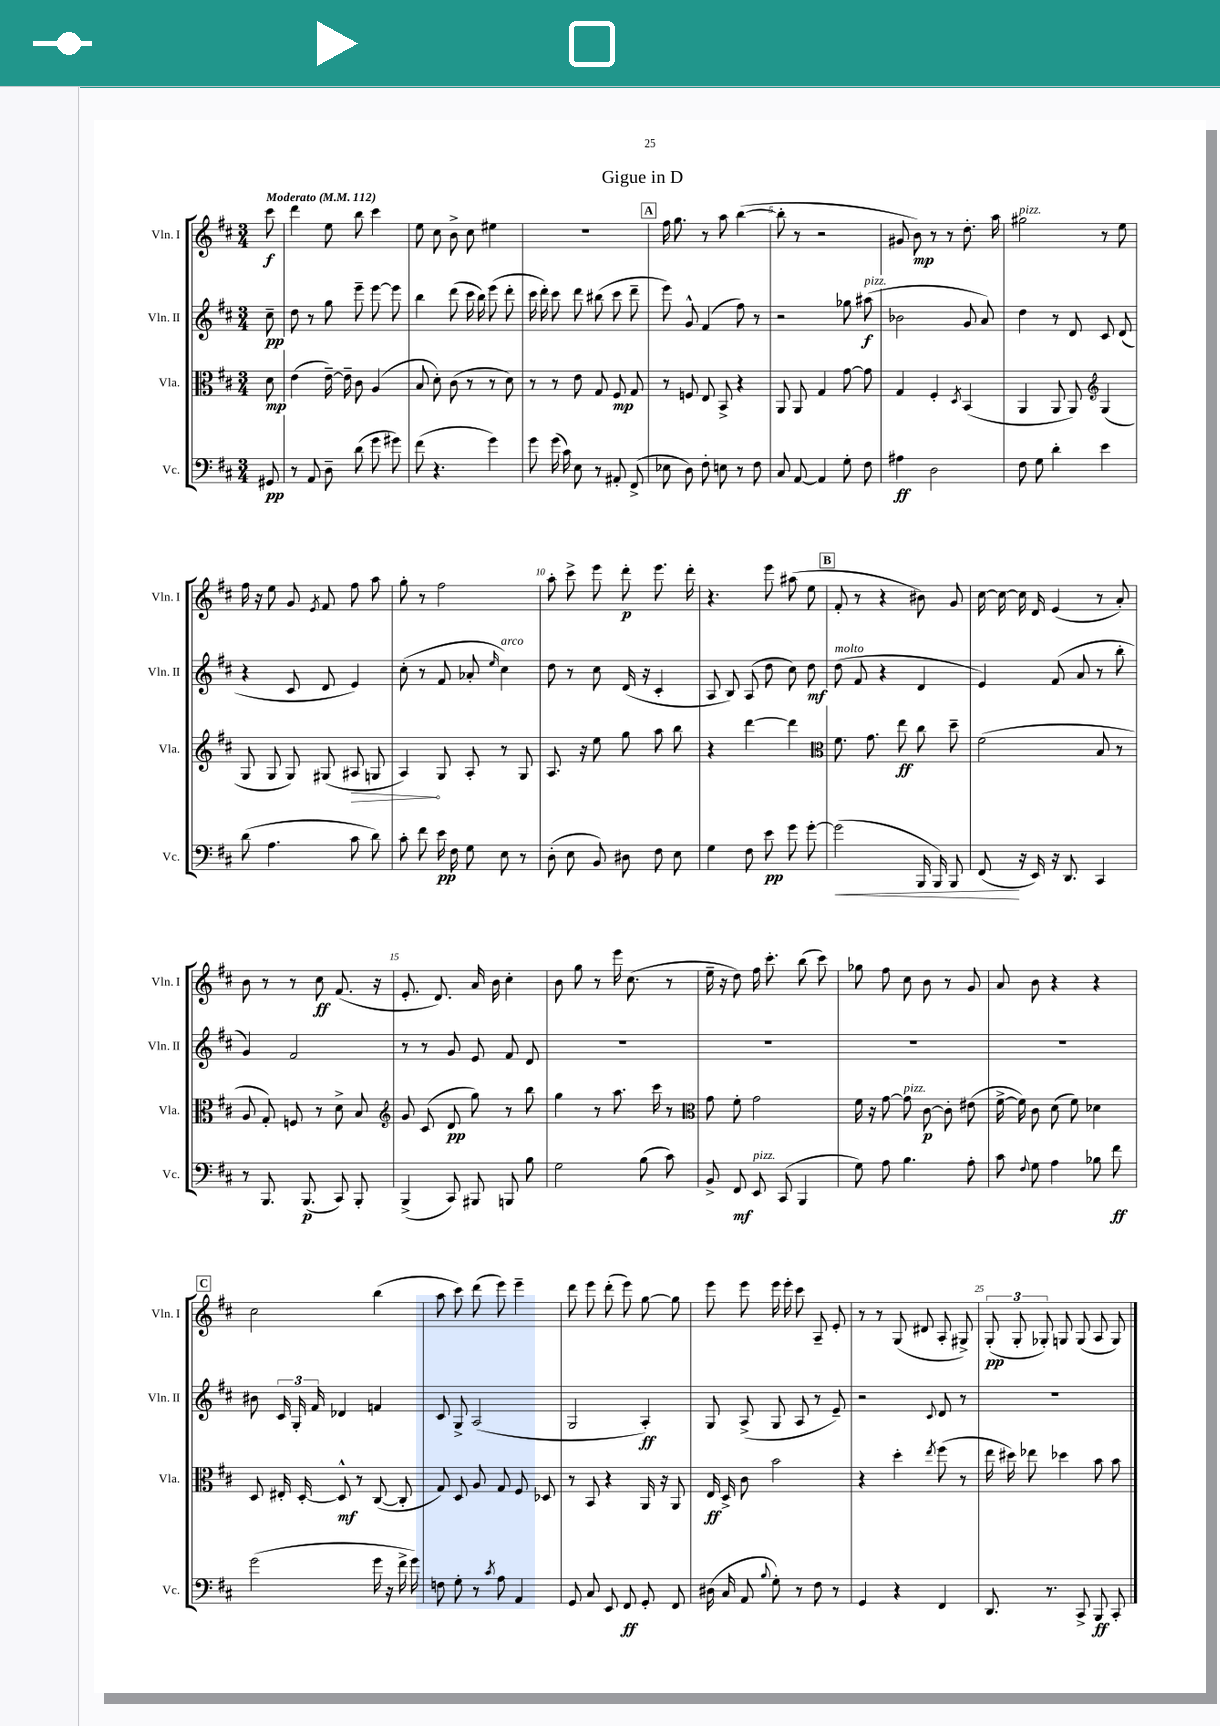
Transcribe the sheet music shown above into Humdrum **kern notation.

**kern	**dynam	**kern	**dynam	**kern	**dynam	**kern	**dynam
*part4	*part4	*part3	*part3	*part2	*part2	*part1	*part1
*staff4	*staff4	*staff3	*staff3	*staff2	*staff2	*staff1	*staff1
*I"Vc.	*	*I"Vla.	*	*I"Vln. II	*	*I"Vln. I	*
*I'Vc.	*	*I'Vla.	*	*I'Vln. II	*	*I'Vln. I	*
*clefF4	*	*clefC3	*	*clefG2	*	*clefG2	*
*k[f#c#]	*	*k[f#c#]	*	*k[f#c#]	*	*k[f#c#]	*
*M3/4	*	*M3/4	*	*M3/4	*	*M3/4	*
*MM112	*	*MM112	*	*MM112	*	*MM112	*
=	=	=	=	=	=	=	=
!	!	!	!	!	!	!LO:TX:a:B:t=Moderato	!
8GG#X/	pp	8d\	mp	8cc#~\	pp	8ccc#\	f
=1	=1	=1	=1	=1	=1	=1	=1
8r	.	(4e\	.	8dd\	.	4ddd\	.
8AA/	.	.	.	8r	.	.	.
8D~\	.	[16e~\)	.	8gg\	.	8ee\	.
.	.	16e~\]	.	.	.	.	.
(8d\	.	8c#\	.	8eee~\	.	8bb\	.
8g\	.	(4A/	.	[8eee\	.	4ccc#\	.
8g#X\)	.	.	.	8eee\]	.	.	.
=2	=2	=2	=2	=2	=2	=2	=2
(8f#\	.	8B/	.	4bb\	.	8ee\	.
4.r	.	8d'\)	.	.	.	8cc#\	.
.	.	(8c#\	.	(8ddd\	.	8b^\	.
.	.	8r	.	16ccc#\	.	8cc#\	.
.	.	.	.	16bb\)	.	.	.
4g\)	.	8r	.	(8eee\	.	4ee#X\	.
.	.	8d\)	.	8ddd'\	.	.	.
=3	=3	=3	=3	=3	=3	=3	=3
8g\	.	8r	.	16ccc#\	.	2.r	.
.	.	.	.	16ddd'\)	.	.	.
(16g\	.	8r	.	8ccc#\	.	.	.
16c#\)	.	.	.	.	.	.	.
8E\	.	8e\	.	8ddd\	.	.	.
8r	.	8G/	.	(8bb#X\	.	.	.
8AA#X'/	.	8F#/	mp	8ccc#\	.	.	.
(8FF#^/	.	8G/	.	8ddd~\	.	.	.
!!LO:REH:place=s1:t=A
=4	=4	=4	=4	=4	=4	=4	=4
8E-X\	.	8r	.	8eee\)	.	16ff#\	.
.	.	.	.	.	.	8.gg\	.
8D\)	.	8Fn/	.	8g^^/	.	.	.
8F#'\	.	8E/	.	(4f#/	.	8r	.
8En\	.	8BB^/	.	.	.	8aa\	.
8r	.	4r	.	8ff#\)	.	([4bb\	.
8F#\	.	.	.	8r	.	.	.
=5	=5	=5	=5	=5	=5	=5	=5
8C#/	.	8AA/	.	2r	.	8bb'\]	.
[8AA/	.	8AA/	.	.	.	8r	.
4AA/]	.	4G/	.	.	.	2r	.
8G'\	.	[8g\	.	8gg-X\	.	.	.
!	!	!	!	!LO:TX:a:i:t=pizz.	!	!	!
8F#\	.	8g\]	.	(8aa#X\	f	.	.
=6	=6	=6	=6	=6	=6	=6	=6
4A#X\	ff	4G/	.	2b-X\	.	8g#X/	.
.	.	.	.	.	.	8b\)	mp
2D\	.	4F#'/	.	.	.	8r	.
.	.	.	.	.	.	8r	.
.	.	8qD/	.	.	.	.	.
.	.	(4BB/	.	8g/	.	8.dd'\	.
.	.	.	.	8a/)	.	.	.
.	.	.	.	.	.	16aa\	.
=7	=7	=7	=7	=7	=7	=7	=7
!	!	!	!	!	!	!LO:TX:a:i:t=pizz.	!
8F#\	.	4AA/	.	4dd\	.	2gg#X\	.
8G\	.	.	.	.	.	.	.
4d'\	.	8AA/	.	8r	.	.	.
.	.	8AA/)	.	8d/	.	.	.
*	*	*clefG2	*	*	*	*	*
4e\	.	(4G/	.	8c#/	.	8r	.
.	.	.	.	(8d/	.	8ee\	.
!!LO:LB:g=z
=8	=8	=8	=8	=8	=8	=8	=8
(8d\	.	8G/	.	4r	.	16ff#\	.
.	.	.	.	.	.	16r	.
4.A\	.	8G/	.	.	.	8ee\	.
.	.	8G/)	.	8c#/	.	8g/	.
.	.	.	.	.	.	8qe/	.
.	.	(8G#X/	.	8d/	.	8f#/	.
!	!	!	!LO:HP:b	!	!	!	!
8c#\	.	8A#X/	>	4e/)	.	8ff#\	.
8d\)	.	8Gn/	.	.	.	8aa\	.
=9	=9	=9	=9	=9	=9	=9	=9
8c#'\	.	4A/)	.	(8cc#'\	.	8gg'\	.
8f#\	.	.	.	8r	.	8r	.
16e\	pp	8G/	]	8f#/	.	2ff#\	.
16F#\	.	.	.	.	.	.	.
8G\	.	8A'/	.	8a-X'/	.	.	.
.	.	.	.	16qqee/	.	.	.
!	!	!	!	!LO:TX:a:i:t=arco	!	!	!
8E\	.	8r	.	4cc#\)	.	.	.
8r	.	8G/	.	.	.	.	.
=10	=10	=10	=10	=10	=10	=10	=10
(8D'\	.	8.A/	.	8dd\	.	8aa'\	.
8E\	.	.	.	8r	.	8ccc#^\	.
.	.	16r	.	.	.	.	.
8BB/)	.	8ee\	.	8cc#\	.	8eee\	.
8D#X\	.	8gg\	.	(16d/	.	8ddd'\	p
.	.	.	.	16r	.	.	.
8F#\	.	8aa\	.	4c#'/	.	8.eee\	.
8E\	.	8bb\	.	.	.	.	.
.	.	.	.	.	.	16ddd'\	.
=11	=11	=11	=11	=11	=11	=11	=11
4G\	.	4r	.	8A/	.	4.r	.
.	.	.	.	8B/)	.	.	.
8F#\	.	[4ddd\	.	(8A/	.	.	.
8e\	pp	.	.	8dd\	.	8eee\	.
8g\	.	4ddd\]	.	8cc#\)	.	(8aa#X\	.
[8g'\	.	.	.	8dd\	mf	8ee\	.
!!LO:REH:place=s1:t=B
=12	=12	=12	=12	=12	=12	=12	=12
*	*	*clefC3	*	*	*	*	*
!	!	!	!	!LO:TX:a:i:t=molto	!	!	!
!	!LO:HP:b	!	!	!	!	!	!
(2g\]	<	8.f#\	.	(8dd\	.	8f#'/	.
.	.	.	.	8f#/	.	8r	.
.	.	8.g\	.	.	.	.	.
.	.	.	.	4r	.	4r	.
.	.	8ee\	ff	.	.	.	.
16BBB/	.	8cc#\	.	4d/	.	8b#X\)	.
16BBB/)	.	.	.	.	.	.	.
8BBB/	.	8dd~\	.	.	.	8g/	.
=13	=13	=13	=13	=13	=13	=13	=13
(8FF#/	.	(2f#\	.	4e/)	.	[16cc#\	.
.	.	.	.	.	.	16cc#\_	.
16r	[	.	.	.	.	16cc#\]	.
16EE/)	.	.	.	.	.	16d/	.
16r	.	.	.	(8f#/	.	(4e/	.
8.DD/	.	.	.	.	.	.	.
.	.	.	.	8a/	.	.	.
4CC#/	.	8B/	.	8r	.	8r	.
.	.	8r	.	8bb'\	.	8a'/)	.
!!LO:LB:g=z
=14	=14	=14	=14	=14	=14	=14	=14
8r	.	8A/	.	4g/)	.	8b\	.
8.BBB/	.	8G'/)	.	.	.	8r	.
.	.	8Fn/	.	2f#/	.	8r	.
(8.BBB/	p	.	.	.	.	.	.
.	.	8r	.	.	.	8cc#\	ff
8CC#/)	.	8d^\	.	.	.	(8.f#/	.
8BBB'/	.	8B/	.	.	.	.	.
.	.	.	.	.	.	16r	.
=15	=15	=15	=15	=15	=15	=15	=15
*	*	*clefG2	*	*	*	*	*
(4BBB^/	.	8g/	.	8r	.	8.e'/	.
.	.	(8c#/	.	8r	.	.	.
.	.	.	.	.	.	8.d/)	.
8CC#/)	.	8d/	pp	8g/	.	.	.
8BBB#X/	.	8gg\)	.	8e/	.	16a/	.
.	.	.	.	.	.	16b\	.
8BBBn/	.	8r	.	8f#/	.	4cc#'\	.
8B\	.	8bb\	.	8d/	.	.	.
=16	=16	=16	=16	=16	=16	=16	=16
2G\	.	4gg\	.	2.r	.	8b\	.
.	.	.	.	.	.	8gg\	.
.	.	8r	.	.	.	8r	.
.	.	8.aa\	.	.	.	16eee\	.
.	.	.	.	.	.	(8.cc#\	.
(8B\	.	.	.	.	.	.	.
.	.	16ccc#\	.	.	.	.	.
8c#\)	.	8r	.	.	.	8r	.
=17	=17	=17	=17	=17	=17	=17	=17
*	*	*clefC3	*	*	*	*	*
8BB^/	.	8g\	.	2.r	.	16ee~\	.
.	.	.	.	.	.	16r	.
8FF#/	mf	8f#'\	.	.	.	8dd\)	.
!LO:TX:a:i:t=pizz.	!	!	!	!	!	!	!
8EE/	.	2g\	.	.	.	16ff#\	.
.	.	.	.	.	.	8.ccc#'\	.
(8CC#/	.	.	.	.	.	.	.
4BBB/	.	.	.	.	.	(8bb\	.
.	.	.	.	.	.	8ccc#\)	.
=18	=18	=18	=18	=18	=18	=18	=18
8G\)	.	16f#\	.	2.r	.	8gg-X\	.
.	.	16r	.	.	.	.	.
8A\	.	[8g\	.	.	.	8ff#\	.
!	!	!LO:TX:a:i:t=pizz.	!	!	!	!	!
4.B\	.	8g\]	.	.	.	8cc#\	.
.	.	[8c#\	p	.	.	8b\	.
.	.	8c#'\]	.	.	.	8r	.
8A'\	.	(8e#X\	.	.	.	8g/	.
=19	=19	=19	=19	=19	=19	=19	=19
8c#\	.	[16f#^\	.	2.r	.	8a/	.
.	.	16f#\])	.	.	.	.	.
8qqF#/	.	.	.	.	.	.	.
8G\	.	8c#\	.	.	.	8b\	.
4A\	.	(8d\	.	.	.	4r	.
.	.	8f#\)	.	.	.	.	.
8B-X\	.	4d-X\	.	.	.	4r	.
8f#\	ff	.	.	.	.	.	.
!!LO:LB:g=z
!!LO:REH:place=s1:t=C
=20	=20	=20	=20	=20	=20	=20	=20
(2g\	.	8D/	.	8b#X\	.	2cc#\	.
.	.	16E#X'/	.	24c#/	.	.	.
.	.	.	.	24G'/	.	.	.
.	.	[16D'/	.	.	.	.	.
.	.	.	.	24f#/	.	.	.
.	.	8D^^/]	mf	4d-X/	.	.	.
.	.	8r	.	.	.	.	.
16g\	.	([8C#/	.	4fn/	.	(4bb\	.
16r	.	.	.	.	.	.	.
16f#^\	.	8C#'/]	.	.	.	.	.
16g\)	.	.	.	.	.	.	.
=21	=21	=21	=21	=21	=21	=21	=21
8Fn\	.	8G/)	.	8c#/	.	8aa\	.
8G'\	.	8D/	.	8G^/	.	8ccc#\)	.
8r	.	8A/	.	(2A/	.	(8ddd\	.
8qc#/	.	.	.	.	.	.	.
8A\	.	8G/	.	.	.	8eee\)	.
4AA/	.	8F#/	.	.	.	4eee~\	.
.	.	8D-X/	.	.	.	.	.
=22	=22	=22	=22	=22	=22	=22	=22
8GG/	.	8r	.	2G/	.	8ddd\	.
8C#/	.	8BB/	.	.	.	8eee\	.
8EE/	.	4r	.	.	.	(8ddd'\	.
8FF#/	ff	.	.	.	.	8eee\)	.
8GG'/	.	16AA/	.	4A'/)	ff	[8gg\	.
.	.	16r	.	.	.	.	.
8FF#/	.	8AA/	.	.	.	8gg\]	.
=23	=23	=23	=23	=23	=23	=23	=23
(16D#X\	.	16E/	ff	8G/	.	8eee\	.
16C#/	.	16D^/	.	.	.	.	.
8AA/	.	8c#\	.	(8A^/	.	8eee\	.
8qqB/	.	.	.	.	.	.	.
8G'\)	.	2b\	.	8G/	.	16eee\	.
.	.	.	.	.	.	16eee'\	.
8r	.	.	.	8A/	.	8ccc#\	.
8F#\	.	.	.	8r	.	8A~/	.
8r	.	.	.	8e~/)	.	8e'/	.
=24	=24	=24	=24	=24	=24	=24	=24
4GG/	.	4r	.	2r	.	8r	.
.	.	.	.	.	.	8r	.
4r	.	4dd'\	.	.	.	(8G/	.
.	.	.	.	.	.	8d#X/	.
.	.	8qee/	.	8qqc#/	.	.	.
4FF#/	.	(8ff#\	.	8d/	.	8A'/	.
.	.	8r	.	8r	.	8G#X^/)	.
=25	=25	=25	=25	=25	=25	=25	=25
8.DD/	.	16ee\	.	2.r	.	(12G'/	pp
.	.	16dd#X\)	.	.	.	.	.
.	.	.	.	.	.	12G'/	.
.	.	8ee-X\	.	.	.	.	.
.	.	.	.	.	.	12G-X'/)	.
8.r	.	.	.	.	.	.	.
.	.	4dd-X\	.	.	.	8Gn/	.
8CC#^/	.	.	.	.	.	(8G/	.
8BBB/	ff	8b\	.	.	.	8A/	.
8CC#'/	.	8b\	.	.	.	8G/)	.
==	==	==	==	==	==	==	==
*-	*-	*-	*-	*-	*-	*-	*-
